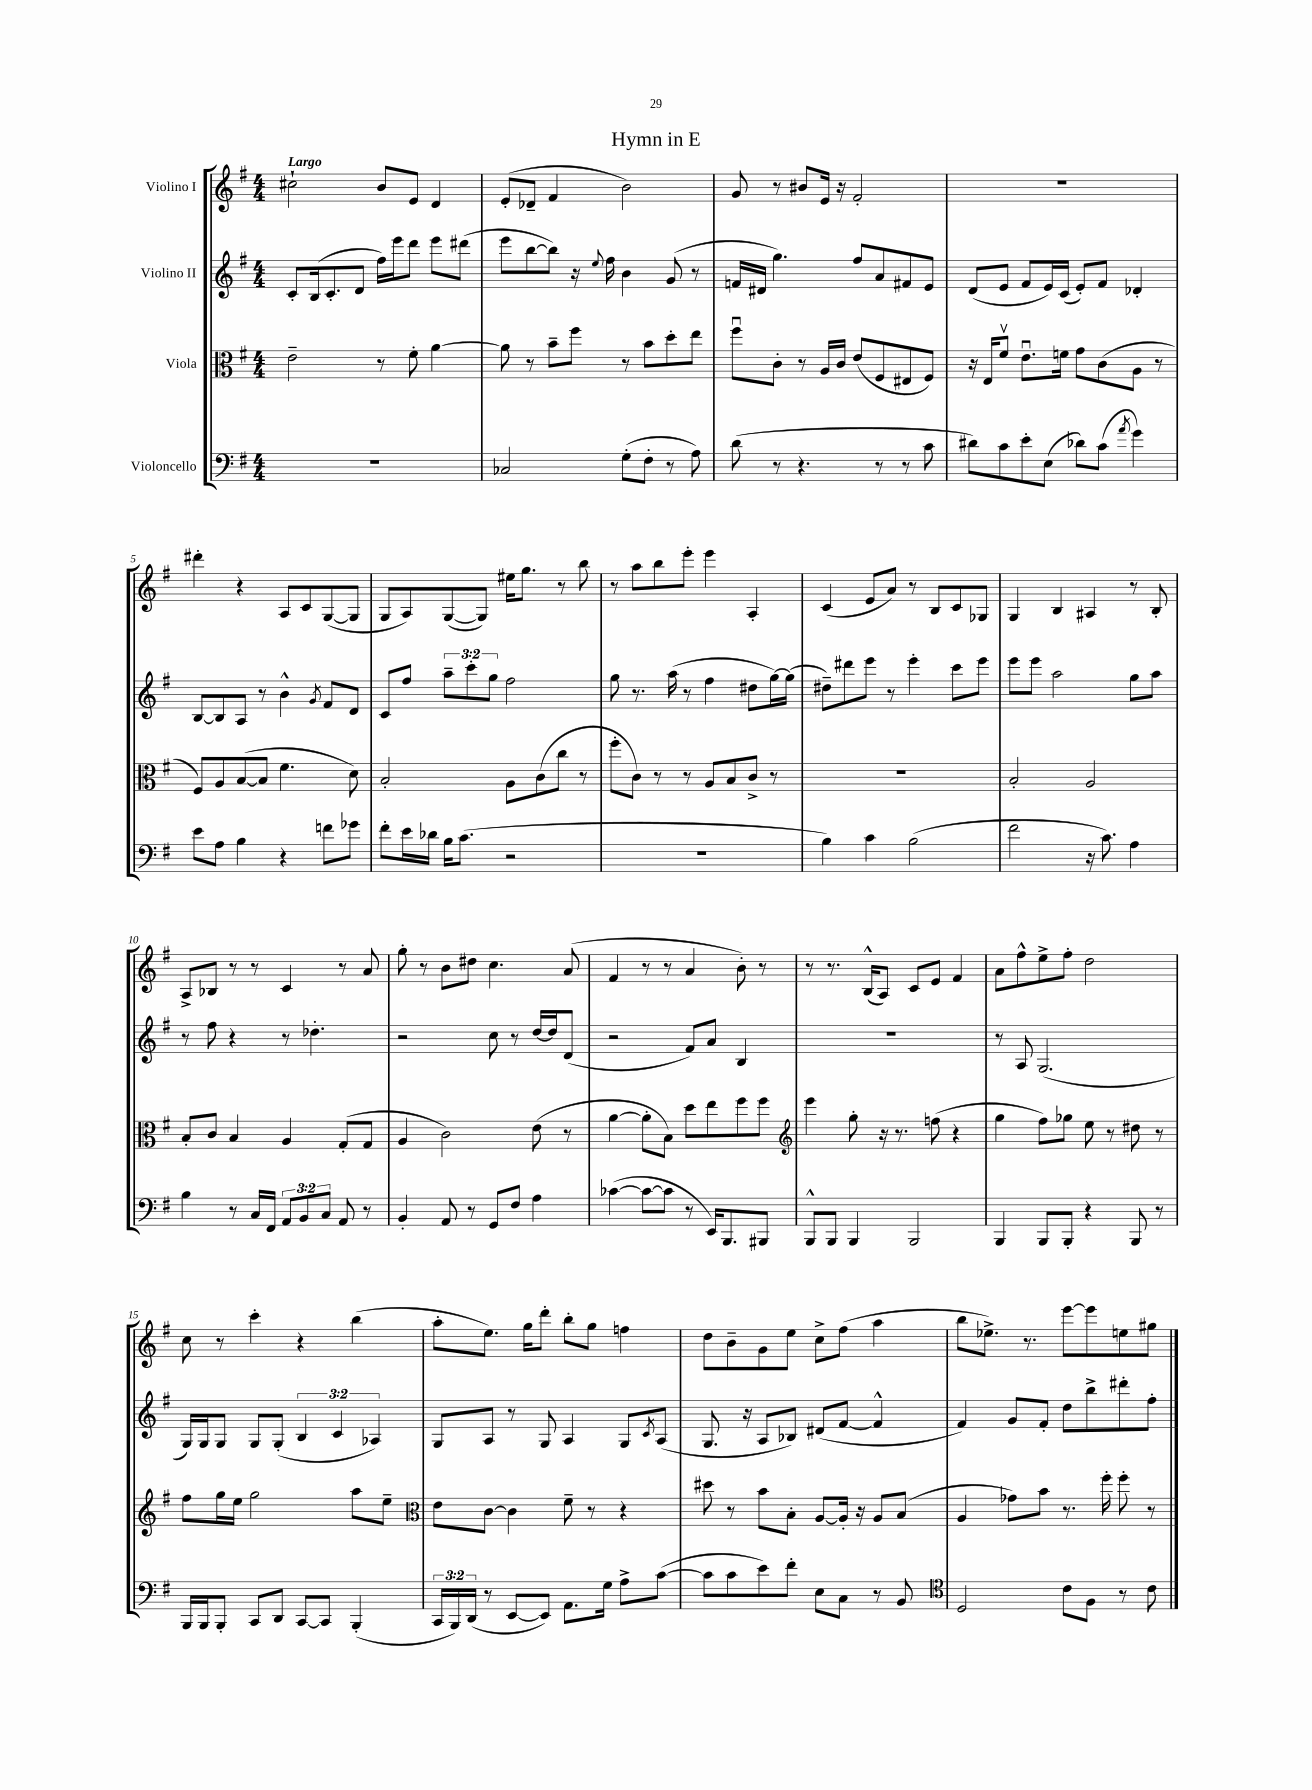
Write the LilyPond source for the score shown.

\header { title = "Hymn in E" }
<<
\new StaffGroup <<
\new Staff = "s0" \with { instrumentName = "Violino I" } {
    \clef treble \key g \major \numericTimeSignature \time 4/4 \tempo "Largo"
    cis''2-! b'8 e'8 d'4 |
    e'8-.( des'8-- fis'4 b'2) |
    g'8 r8 bis'8 e'16 r16 fis'2-. |
    R1 |
    dis'''4-. r4 a8 c'8 g8~( g8 |
    g8 a8) g8~( g8) eis''16 g''8. r8 b''8 |
    r8 a''8 b''8 e'''8-. e'''4 a4-. |
    c'4( e'8 a'8) r8 b8 c'8 ges8 |
    g4 b4 ais4 r8 b8-. |
    a8-> bes8 r8 r8 c'4 r8 a'8 |
    g''8-. r8 b'8 dis''8 c''4. a'8( |
    fis'4 r8 r8 a'4 b'8-.) r8 |
    r8 r8. b16-^( a8) c'8 e'8 fis'4 |
    a'8 fis''8-^ e''8-> fis''8-. d''2 |
    c''8 r8 c'''4-. r4 b''4( |
    a''8-. e''8.) g''16 d'''8-. b''8-. g''8 f''4 |
    d''8 b'8-- g'8 e''8 c''8-> fis''8( a''4 |
    b''8 ees''8.->) r8. e'''8~ e'''8 e''8 gis''8 \bar "|." |
}
\new Staff = "s1" \with { instrumentName = "Violino II" } {
    \clef treble \key g \major \numericTimeSignature \time 4/4 \override Staff.TupletNumber.text = #tuplet-number::calc-fraction-text
    c'8-. b16( c'8.-. d'8 fis''16) e'''16 d'''8 e'''8 dis'''8( |
    e'''8 b''8~ b''8) r16 \appoggiatura { e''8 } fis''16 b'4 g'8( r8 |
    f'16 dis'16 g''4.) fis''8 a'8 fis'8 e'8 |
    d'8( e'8 fis'8 e'16) c'16( e'8-.) fis'8 des'4-. |
    b8~ b8 a8 r8 b'4-^ \acciaccatura { g'8 } fis'8 d'8 |
    c'8 fis''8 \tuplet 3/2 { a''8-- c'''8-. g''8 } fis''2 |
    g''8 r8. a''16( r8 fis''4 dis''8 g''16~) g''16( |
    dis''8--) dis'''8 e'''8 r8 e'''4-. c'''8 e'''8 |
    e'''8 e'''8 a''2 g''8 a''8 |
    r8 fis''8 r4 r8 des''4.-. |
    r2 c''8 r8 d''16~ d''16 d'8( |
    r2 fis'8) a'8 b4 |
    R1 |
    r8 a8 g2.( |
    g16) g16 g8 g8 g8-.( \tuplet 3/2 { b4 c'4 aes4) } |
    g8 a8 r8 g8 a4 g8 \acciaccatura { c'8 } a8( |
    g8. r16 a8 bes8) dis'8( fis'8~ fis'4-^ |
    fis'4) g'8 fis'8-. d''8 b''8-> dis'''8-. fis''8-. \bar "|." |
}
\new Staff = "s2" \with { instrumentName = "Viola" } {
    \clef alto \key g \major \numericTimeSignature \time 4/4
    e'2-- r8 fis'8-. a'4~ |
    a'8 r8 b'8-- fis''8 r8 b'8 d''8-. e''8 |
    fis''8\downbow c'8-. r8 a16 c'16 e'8( fis8 eis8 fis8) |
    r16 e16 fis'8\upbow e'8.\downbow f'16 g'8 c'8( a8 r8 |
    fis8) a8 b8~( b8 fis'4. d'8) |
    b2-. a8 c'8( c''8 r8 |
    fis''8-. c'8) r8 r8 a8 b8 c'8-> r8 |
    R1 |
    b2-. a2 |
    b8-. c'8 b4 a4 g8-.( g8 |
    a4 c'2) e'8( r8 |
    a'4~ a'8-. b8) d''8 e''8 fis''8 fis''8 |
    \clef treble e'''4 g''8-. r16 r8. f''8( r4 |
    g''4 fis''8) ges''8 e''8 r8 dis''8 r8 |
    fis''8 g''16 e''16 g''2 a''8 e''8-- |
    \clef alto e'8 c'8~ c'4 fis'8-- r8 r4 |
    dis''8 r8 b'8 b8-. a8~ a16-. r16 a8 b8( |
    a4 ges'8) b'8 r8. fis''16-. fis''8-. r8 \bar "|." |
}
\new Staff = "s3" \with { instrumentName = "Violoncello" } {
    \clef bass \key g \major \numericTimeSignature \time 4/4 \override Staff.TupletNumber.text = #tuplet-number::calc-fraction-text
    R1 |
    ces2 g8-.( fis8-. r8 a8) |
    d'8( r8 r4. r8 r8 c'8 |
    dis'8) c'8 e'8-. e8( des'8) c'8( \acciaccatura { a'8 } g'4) |
    e'8 a8 b4 r4 f'8 ges'8 |
    fis'8-. e'16 des'16 b16 c'8.( r2 |
    r1 |
    b4) c'4 b2( |
    fis'2 r16 c'8.) a4 |
    b4 r8 c16 fis,16 \tuplet 3/2 { a,8 b,8 c8 } a,8 r8 |
    b,4-. a,8 r8 g,8 fis8 a4 |
    ces'4~( ces'8~ ces'8 r8 e,16) b,,8. bis,,8 |
    b,,8-^ b,,8 b,,4 b,,2 |
    b,,4 b,,8 b,,8-. r4 b,,8 r8 |
    b,,16 b,,16 b,,8-. c,8 d,8 c,8~ c,8 b,,4-.( |
    \tuplet 3/2 { c,16 b,,16) d,16( } r8 e,8~ e,8) a,8. g16 a8-> c'8~( |
    c'8 c'8 e'8) fis'8-. e8 c8 r8 b,8 |
    \clef tenor d2 c'8 fis8 r8 c'8 \bar "|." |
}
>>
>>
